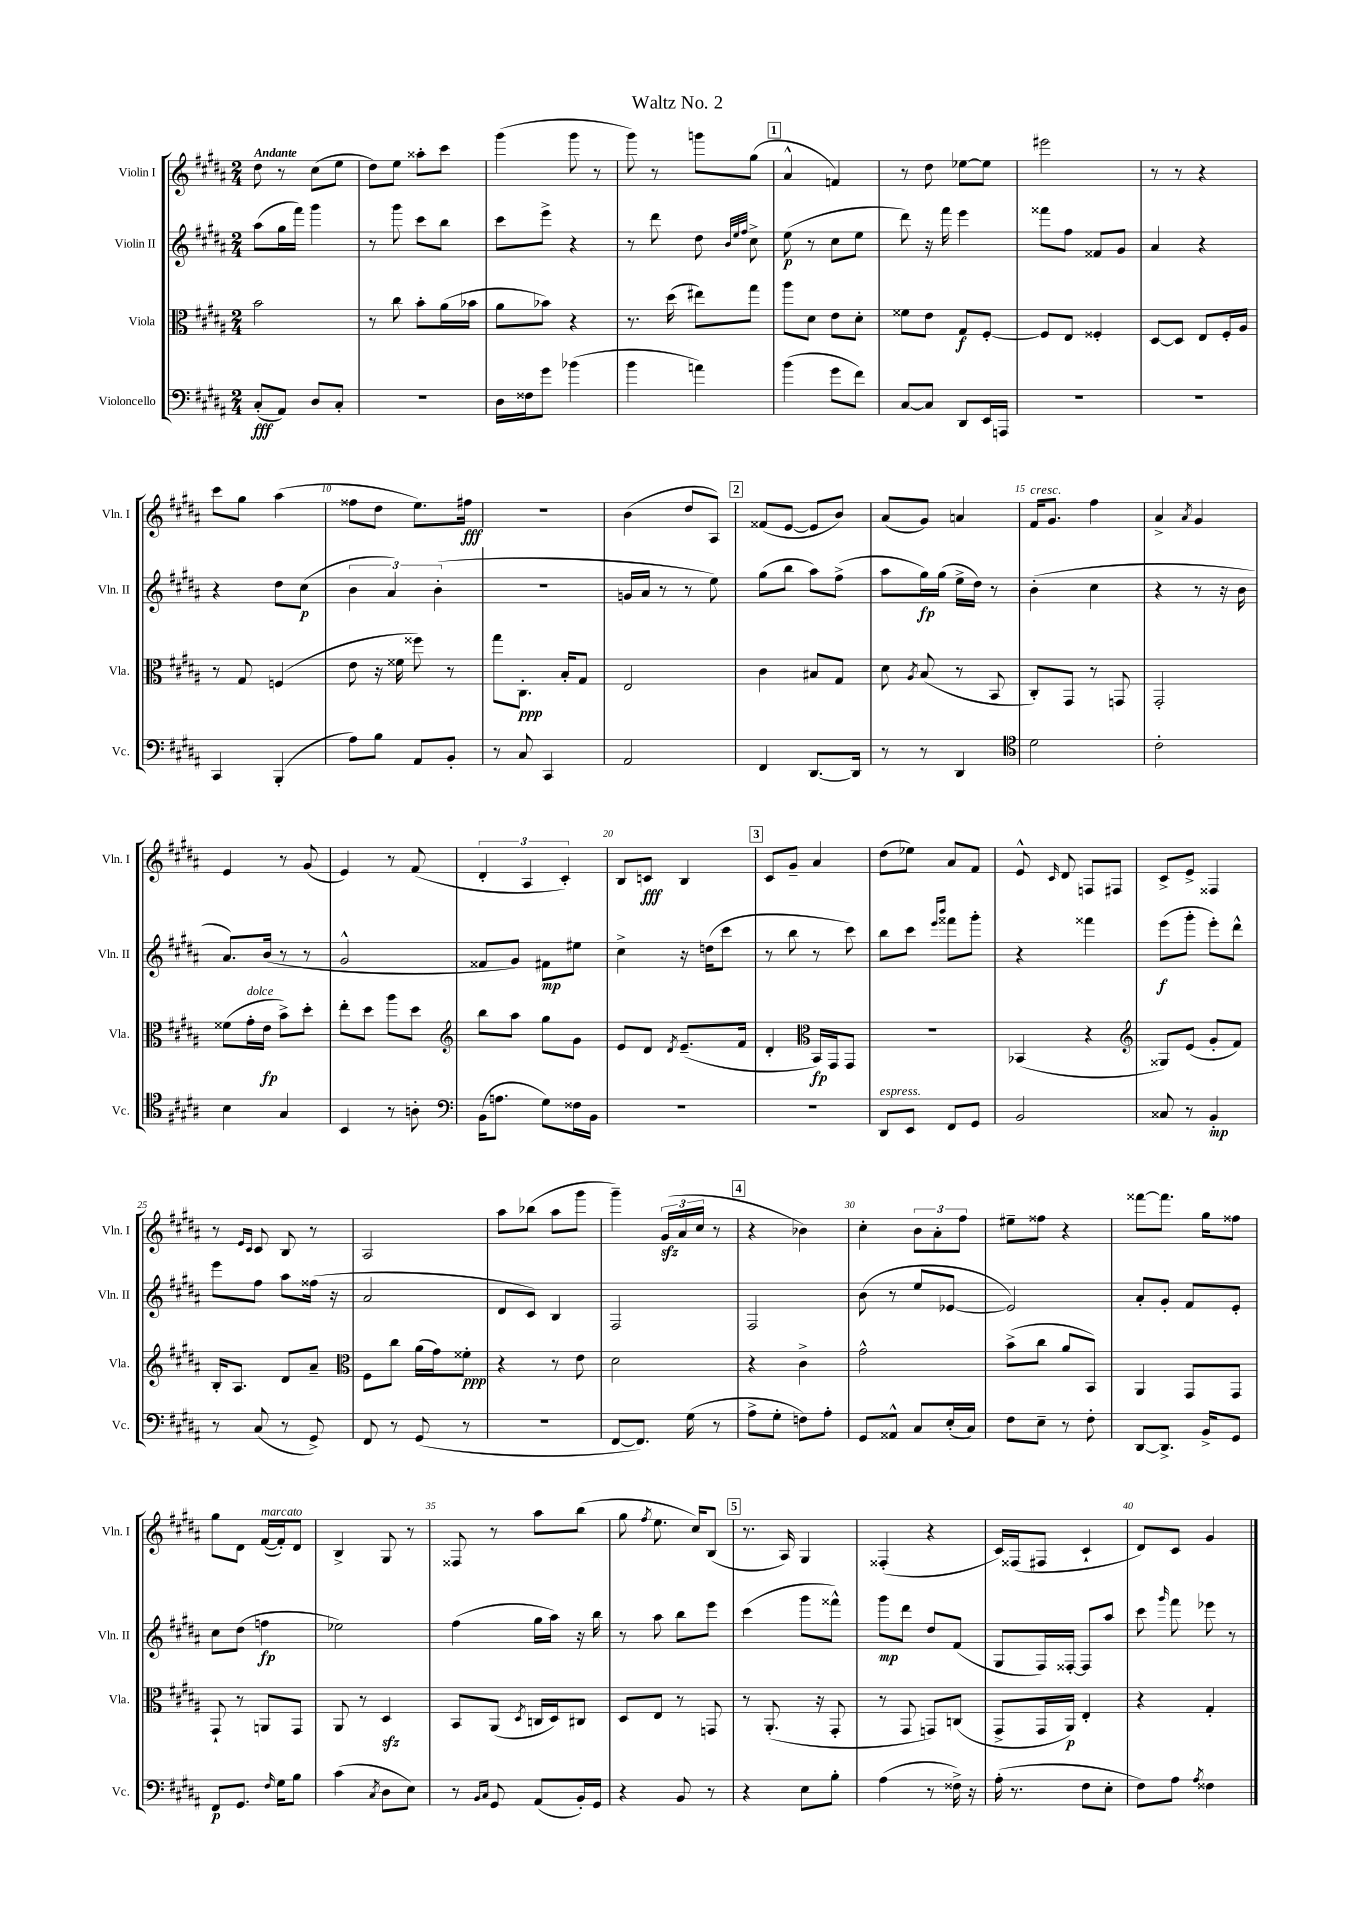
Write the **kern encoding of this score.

**kern	**kern	**kern	**kern
*staff4	*staff3	*staff2	*staff1
*clefF4	*clefC3	*clefG2	*clefG2
*k[f#c#g#d#a#]	*k[f#c#g#d#a#]	*k[f#c#g#d#a#]	*k[f#c#g#d#a#]
*M2/4	*M2/4	*M2/4	*M2/4
(8C#'	2b	(8aa#	8dd#
8AA#)	.	16gg#	8r
.	.	16fff#)	.
8D#	.	4ggg#	(8cc#
8C#'	.	.	8ee
=	=	=	=
2r	8r	8r	8dd#)
.	8cc#	8ggg#	8ee
.	8b'	8ccc#	8aa##'
.	(16a#	8bb	8ccc#
.	16b-	.	.
=	=	=	=
16D#	8a#	8ccc#	(4ggg#
16F##	.	.	.
8g#	8b-)	8eee^	.
(4b-	4r	4r	8ggg#
.	.	.	8r
=	=	=	=
4b	8.r	8r	8ggg#)
.	.	8ddd#	8r
.	(16dd#	.	.
4a)	8ee#)	8dd#	8ggg
.	.	32qqb	.
.	.	32qqee	.
.	.	32qqff#	.
.	8gg#	8cc#^	(8gg#
=	=	=	=
(4b	8aa#	(8ee	4a#^^
.	8d#	8r	.
8g#	8e	8cc#	4f)
8f#)	8d#'	8ee	.
=	=	=	=
[8C#	8f##	8ddd#)	8r
8C#]	8e	16r	8dd#
.	.	16fff#	.
8DD#	8G#	4eee	[8ee-
16EE	[8F#'	.	8ee-]
16AAA	.	.	.
=	=	=	=
2r	8F#]	8fff##	2eee#
.	8E	8ff#	.
.	4F##'	8f##	.
.	.	8g#	.
=	=	=	=
2r	[8D#	4a#	8r
.	8D#]	.	8r
.	8E	4r	4r
.	16F#'	.	.
.	16A#	.	.
=	=	=	=
4CC#	8r	4r	8ccc#
.	8G#	.	8gg#
(4BBB'	(4F	8dd#	(4aa#
.	.	(8cc#	.
=	=	=	=
8A#)	8e	6b	8ff##
8B	16r	.	8dd#
.	.	6a#)	.
.	16f##	.	.
8AA#	8ff##)	.	8.ee)
.	.	(6b'	.
8BB'	8r	.	.
.	.	.	16ff#
=	=	=	=
8r	8gg#	2r	2r
8C#	8.C#'	.	.
4CC#	.	.	.
.	16B'	.	.
.	8G#	.	.
=	=	=	=
2AA#	2E	16g	(4b
.	.	16a#	.
.	.	8r	.
.	.	8r	8dd#
.	.	8ee)	8A#)
=	=	=	=
4FF#	4c#	(8gg#	(8f##
.	.	8bb	[8e
[8.DD#	8B#	8aa#)	8e]
.	8G#	(8ff#^	8b)
16DD#]	.	.	.
=	=	=	=
8r	8d#	8aa#	(8a#
.	8qA#	.	.
8r	(8B	16gg#)	8g#)
.	.	(16gg#	.
4DD#	8r	16ee^	4a
.	.	16dd#)	.
.	8BB	8r	.
=	=	=	=
*clefC4	*	*	*
2d#	8C#')	(4b'	16f#
.	.	.	8.g#
.	8GG#	.	.
.	8r	4cc#	4ff#
.	8GG	.	.
=	=	=	=
2c#'	2GG#'	4r	4a#^
.	.	.	8qa#
.	.	8r	4g#
.	.	16r	.
.	.	16b	.
=	=	=	=
4B	(8f##	8.a#)	4e
.	16g#'	.	.
.	16e	(16b	.
4G#	8b^)	8r	8r
.	8dd#'	8r	(8g#
=	=	=	=
4BB	8ee'	2g#^^	4e)
.	8dd#	.	.
8r	8aa#	.	8r
8A'	8dd#	.	(8f#
=	=	=	=
*clefF4	*clefG2	*	*
(16BB	8bb	8f##	6d#'
8.A	.	.	.
.	8aa#	8g#)	.
.	.	.	6A#
8G#)	8gg#	8f#	.
.	.	.	6c#')
16F##	8g#	8ee#	.
16BB	.	.	.
=	=	=	=
2r	8e	4cc#^	8B
.	8d#	.	8c
.	8qd#	.	.
.	(8.e~	16r	4B
.	.	(16dd	.
.	.	8ccc#	.
.	16f#	.	.
=	=	=	=
2r	4d#'	8r	8c#
.	.	8bb	8g#~
*	*clefC3	*	*
.	16BB)	8r	4a#
.	16GG#	.	.
.	8GG#	8ccc#)	.
=	=	=	=
8DD#	2r	8bb	(8dd#
8EE	.	8ccc#	8ee-)
.	.	16qqeee	.
.	.	16qqbbb	.
8FF#	.	8fff##	8a#
8GG#	.	8ggg#'	8f#
=	=	=	=
2BB	(4BB-	4r	8e^^
.	.	.	16qqc#
.	.	.	8d#
.	4r	4fff##	8F
.	.	.	8F#
=	=	=	=
*	*clefG2	*	*
8C##	8G##)	(8eee	8c#^
8r	(8e	8ggg#'	8e^
4BB'	8g#'	8eee')	4F##
.	8f#)	8ddd#^^	.
=	=	=	=
8r	16B'	8eee	8r
.	8.A#	.	.
.	.	.	16qqe
.	.	.	16qqc#
(8C#	.	8ff#	8c#
8r	8d#	8aa#	8B
8GG#^)	8a#~	(16ff##	8r
.	.	16r	.
=	=	=	=
*	*clefC3	*	*
8FF#	8F#	2a#	2A#
8r	8cc#	.	.
(8GG#	(16a#	.	.
.	16g#)	.	.
8r	8f##'	.	.
=	=	=	=
2r	4r	8d#	8aa#
.	.	8c#)	(8bb-
.	8r	4B	8aa#
.	8e	.	8ggg#
=	=	=	=
[8FF#	2d#	2F#	4ggg#~)
8.FF#])	.	.	.
.	.	.	(24g#
.	.	.	24a#
(16G#	.	.	.
.	.	.	24cc#
8r	.	.	8r
=	=	=	=
8A#^	4r	2F#	4r
8G#'	.	.	.
8F)	4c#^	.	4b-)
8A#'	.	.	.
=	=	=	=
8GG#	2g#^^	(8b	4cc#'
8AA##^^	.	8r	.
8C#	.	8ee	12b
.	.	.	12a#'
(16E'	.	[8e-	.
.	.	.	12ff#
16C#)	.	.	.
=	=	=	=
8F#	(8b^	2e-])	8ee#~
8E~	8cc#	.	8ff##
8r	8a#	.	4r
8F#'	8BB)	.	.
=	=	=	=
[8DD#	4AA#	8a#'	[8fff##
8.DD#^]	.	8g#'	8.fff##]
.	8GG#	8f#	.
16BB^	.	.	16gg#
8GG#	8GG#	8e'	8ff##
=	=	=	=
8FF#	8GG#`	8cc#	8gg#
8.GG#	8r	(8dd#	8d#
.	8AA	4ff	([16f#
16qqF#	.	.	.
16G#	.	.	16f#'])
8B	8GG#	.	8d#
=	=	=	=
(4c#	8AA#	2ee-)	4B^
.	8r	.	.
8qC#	.	.	.
8D#	4D#	.	8G#
8E)	.	.	8r
=	=	=	=
8r	8BB	(4ff#	8F##
16qqBB	.	.	.
16qqC#	.	.	.
8GG#	(8AA#	.	8r
.	8qD#	.	.
(8AA#	16C	16gg#	8aa#
.	16D#)	16aa#)	.
16BB')	8C#	16r	(8bb
16GG#	.	16bb	.
=	=	=	=
4r	8D#	8r	8gg#
.	.	.	8qff#
.	8E	8aa#	8.ee
8BB	8r	8bb	.
.	.	.	16cc#)
8r	8GG	8eee	(8B
=	=	=	=
4r	8r	(4ccc#	8.r
.	(8.AA#'	.	.
.	.	.	16A#)
8E	.	8ggg#	4G#
.	16r	.	.
8B'	8GG#'	8fff##^^)	.
=	=	=	=
(4A#	8r	8ggg#	(4F##'
.	8GG#	8ddd#	.
8r	8GG)	8dd#	4r
16F##^)	(8C	(8f#	.
16r	.	.	.
=	=	=	=
(16A#'	8GG#^	8G#	16c#)
8.r	.	.	(16F##
.	16GG#	16F#)	8F#
.	16AA#)	[16F##'	.
8F#	4E'	8F##]	4c#`
8E'	.	8aa#	.
=	=	=	=
8F#)	4r	8ccc#	8d#)
.	.	16qqggg#	.
8A#	.	8fff#	8c#
8qA#	.	.	.
4F##	4G#'	8eee-	4g#
.	.	8r	.
==	==	==	==
*-	*-	*-	*-
